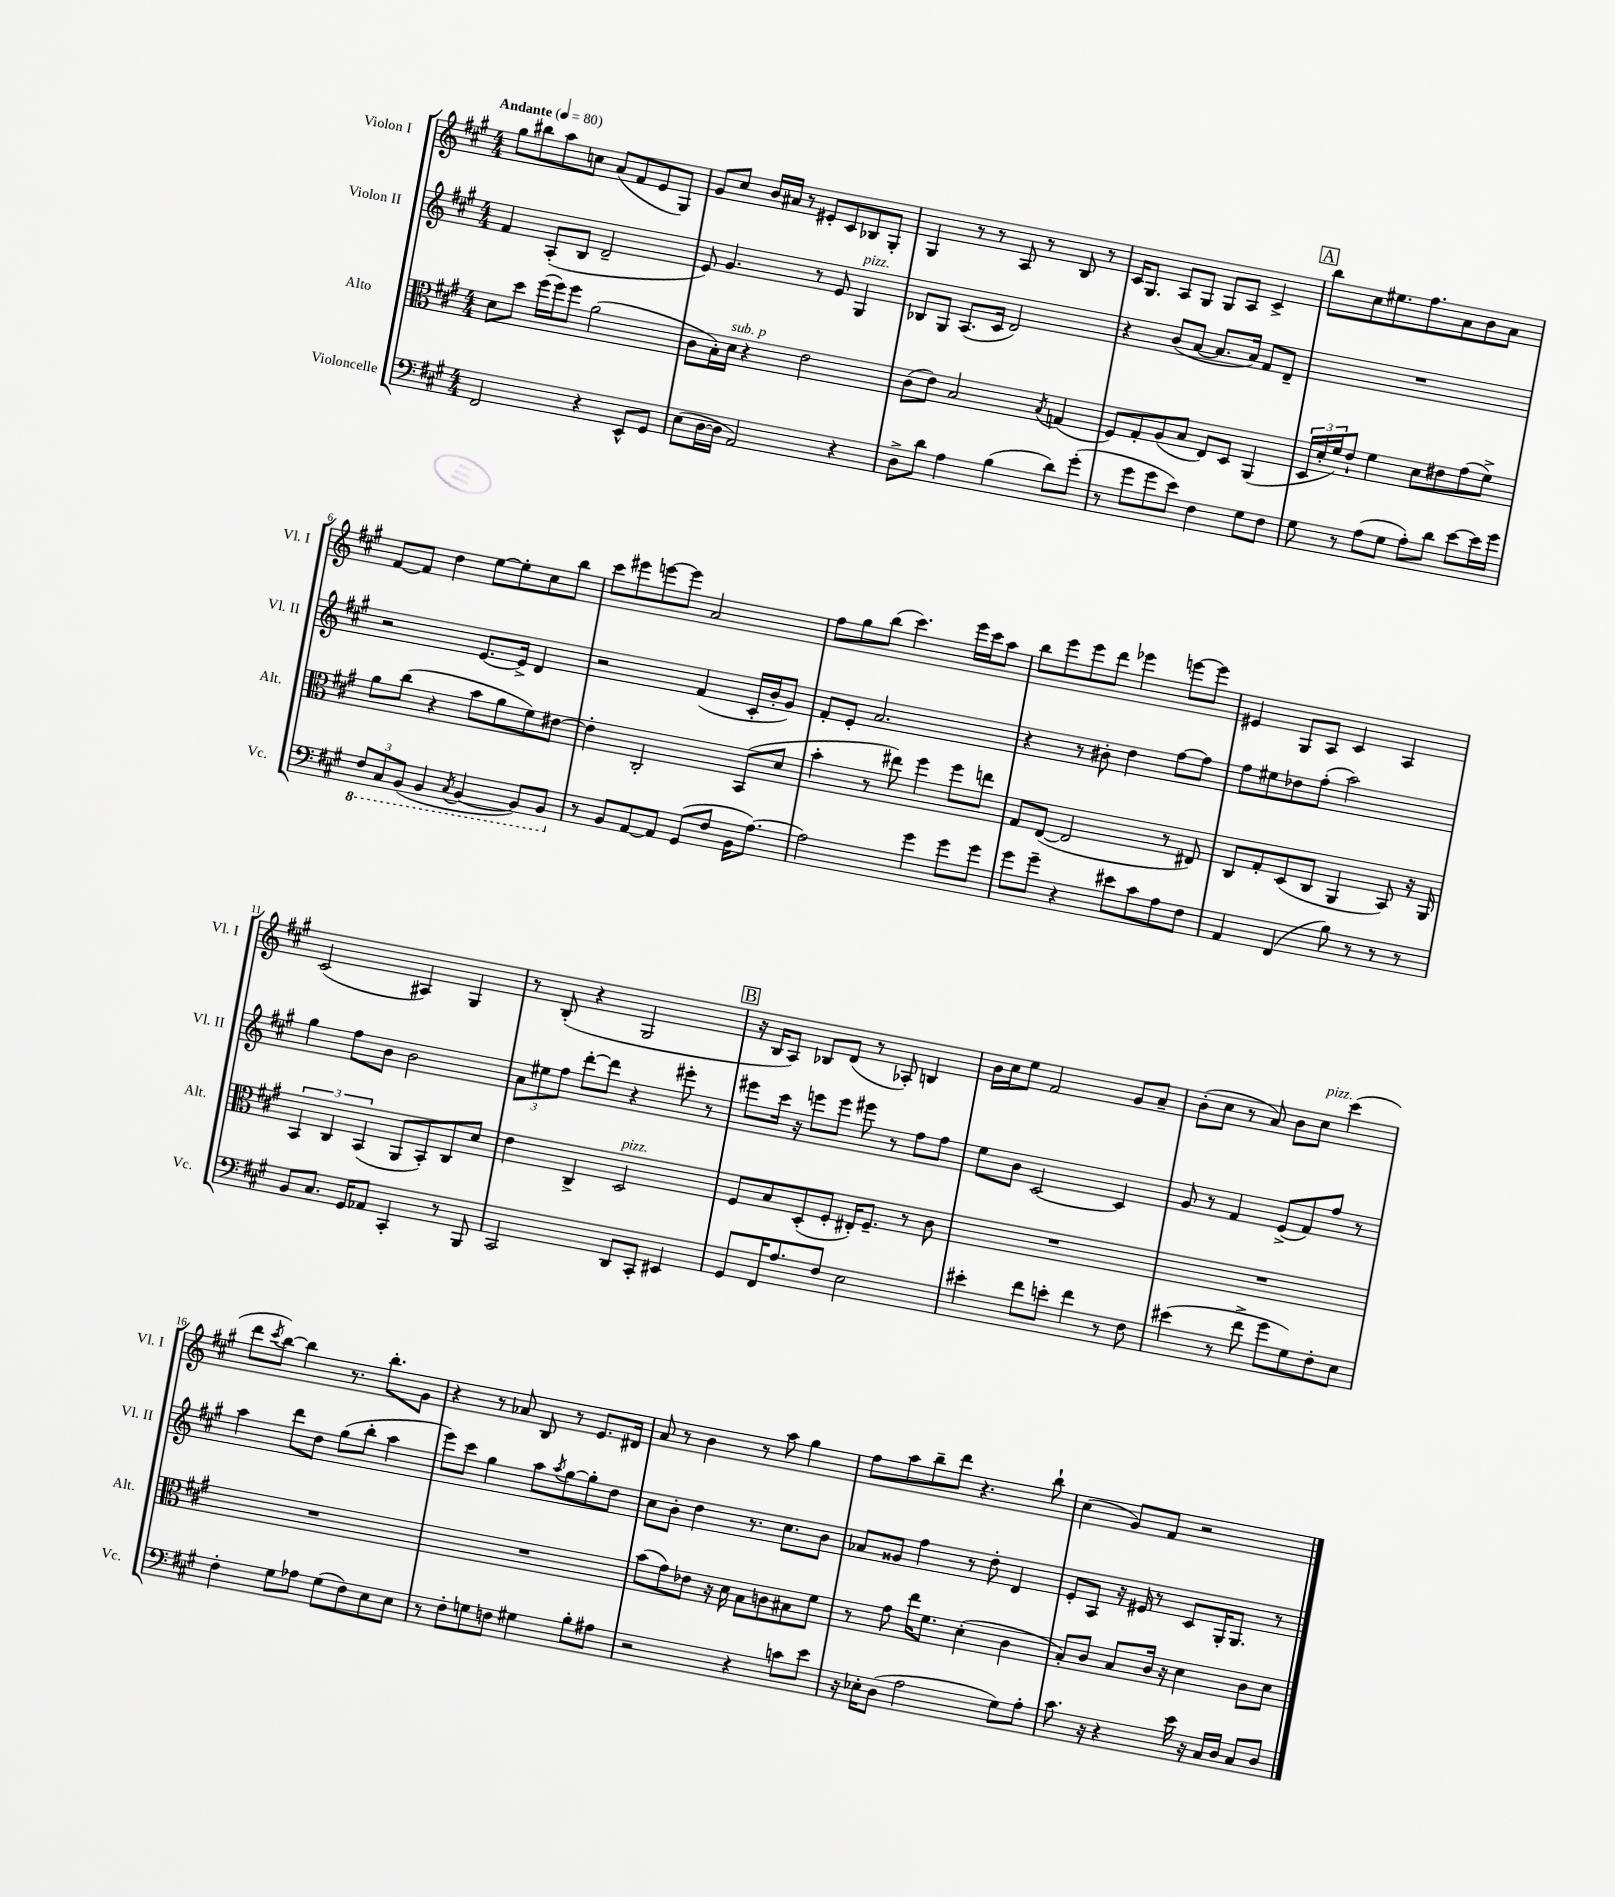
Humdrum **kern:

**kern	**kern	**kern	**kern
*staff4	*staff3	*staff2	*staff1
*clefF4	*clefC3	*clefG2	*clefG2
*k[f#c#g#]	*k[f#c#g#]	*k[f#c#g#]	*k[f#c#g#]
*M4/4	*M4/4	*M4/4	*M4/4
*MM80	*MM80	*MM80	*MM80
2FF#/	8d\L	4f#/	8gg#\L
.	8dd\J	.	8bb#\
.	(16ff#\LL	(8A'/L	8aa\
.	16ff#\J)	.	.
.	8ff#\J	8B/J	8cc\J
4r	(2a\	2d~/	(8a/L
.	.	.	8f#/
8EE^^/L	.	.	8e/
8GG#/J	.	.	8G#/J)
=	=	=	=
(8E\L	8c#\L	8e/)	8g#/L
[16D\L	16B'\L)	4.g#/	8cc#/J
16D\]JJ	16d\JJ	.	.
2AA/)	4r	.	16b/LL
.	.	.	16a#/JJ
.	.	.	8r
.	2e\	8r	8e#'/L
.	.	8e/	8c#/
4r	.	4G#/	8B-/
.	.	.	8G#'/J
=	=	=	=
8D^\L	(8c#\L	8B-/L	4G#/
8d\J	8e\J)	8G#/J	.
4A\	2B/	(8.A/L	8r
.	.	.	8r
.	.	16c#/Jk	.
(4B\	.	2d/)	8A/
.	.	.	8r
.	8qB/	.	.
8d\L)	(4G/	.	8B/
(8g#'\J	.	.	8r
=	=	=	=
8r	8F#/L)	4r	16c#/LK
.	.	.	8.G#/J
8g#\L	8G#'/	.	.
8g#\	(8A/	(8b/L	8A/L
8e\J)	8B/J	[8a/J	8G#/J
4F#\	8E/L)	8.a/]L	8G#/L
.	8D/J	.	8A/J
.	.	16a/Jk)	.
8G#\L	(4AA/	8f#/L	4c#^/
8F#\J	.	8d~/J	.
=	=	=	=
8G#\	24D/LL	1r	8bb\L
.	24d'/	.	.
.	24f#/J)	.	.
8r	8e`/J	.	8cc#\
(8A\L	4f#\	.	8.ee#\
8G#\J	.	.	.
.	.	.	8.ff#\
8A'\L)	8d\L	.	.
8d\J	8e#\	.	8a\
[8e\L	(8g#\	.	8b\
16e\]L	8f#^\J)	.	8a\J
16g#\JJ	.	.	.
=	=	=	=
12FF#/L	8a\L	2r	[8f#/L
12CC#/	.	.	.
.	(8cc#\J	.	8f#/]J
(12BBB/J	.	.	.
4BBB/	4r	.	4dd\
8qCC#/	.	.	.
[4BBB/	8b\L	[8.e/L	[8ee\L
.	8a\	.	8ee'\]
.	.	16e^/]Jk	.
8BBB/]L)	8f#\)	4d/	8cc#\
8BBB/J	[8e#\J	.	8bb\J
=	=	=	=
8r	4e#'\]	2r	8ccc#\L
8BB/L	.	.	8eee#\
[8AA/	2C#'/	.	[8eee\
8AA/]J	.	.	8eee\]J
(8GG#/L	.	(4f#/	2a/
8F#/J	.	.	.
16BB\LK	(8BB/L	16c#'/LL	.
[8.A\J)	.	16b'/J	.
.	8d/J	8g#/J)	.
=	=	=	=
2A\]	4b'\	8f#'/L	8ff#\L
.	.	8e'/J	8gg#\
.	8r	2.a/	(8bb\J
.	8ee#\)	.	4.ccc#\)
4g#\	4ff#\	.	.
8g#\L	8ff#\L	.	16eee\LL
.	.	.	16ccc#\J
8g#\J	8ee\J	.	8aa\J
=	=	=	=
8g#\L	8G#/L	4r	8bb\L
8g#~\J	([8E/J	.	8eee\
4r	2E/]	8r	8eee\
.	.	8b#'\	8ddd\J
8e#\L	.	4dd\	4eee-\
8c#\	.	.	.
8A\	8r	[8ff#\L	[8eee\L
8F#\J	8E#/)	8ff#\]J	8eee\]J
=	=	=	=
4AA/	8C#/L	8ff#\L	4e#/
.	8G#'/	8ee#\	.
(4FF#/	(8D/	8dd-\	8G#/L
.	8C#/J	(8ff#'\J	8A/J
8B\)	4AA/	2aa\)	4c#/
8r	.	.	.
8r	8BB/)	.	4A/
8r	16r	.	.
.	16AA/	.	.
=	=	=	=
8BB/L	6BB/	4gg#\	(2c#/
8.C#/J	.	.	.
.	6C#/	.	.
.	.	8ff#\L	.
16GG#/LK	.	.	.
.	(6BB/	.	.
8AA-/J	.	8b\J	.
4CC#'/	8AA/L	2b\	4A#/)
.	8BB'/)	.	.
8r	8C#/	.	4G#/
8BBB/	8d/J	.	.
=	=	=	=
2CC#/	4e\	12a\L	8r
.	.	12ee#\	.
.	.	.	(8B'/
.	.	12ff#\J	.
.	4C#^/	[8ddd'\L	4r
.	.	8ddd\]J	.
8DD/L	2D/	4r	2G#/
8CC#'/J	.	.	.
4EE#/	.	8eee#'\	.
.	.	8r	.
=	=	=	=
8GG#/L	8F#/L	8eee#\L	16r
.	.	.	16B/LK
16FF#/K	8B/	16ccc#\Jk	8A/J)
8.A/	.	16r	.
.	(8D'/	8eee\L	8B-/L
8F#/J	8F#'/J	8eee\J	(8d/J
2E\	16E#'/LK)	8eee#\	8r
.	8.F#~/J	.	.
.	.	8r	8A-'/)
.	8r	8ff#\L	4B/
.	8c#\	8ff#\J	.
=	=	=	=
4e#'\	1r	8ee\L	16b\LL
.	.	.	16cc#\J
.	.	8b\J	8ee\J
8f#\L	.	[2c#/	2f#/
8e'\J	.	.	.
4f#\	.	.	.
8r	.	4c#/]	8g#/L
8F#\	.	.	8a~/J
=	=	=	=
(4e#\	1r	8g#/	(8b'\L
.	.	8r	8cc#\J
8r	.	4f#/	8r
8f#^\	.	.	8a/)
8g#\L	.	(8e^/L	8b\L
8G#\)	.	8f#/)	8cc#\J
8F#'\	.	8ff#/J	(4ccc#\
8E\J	.	8r	.
=	=	=	=
4F#'\	1r	4aa\	8ddd\L
.	.	.	8qccc#/
.	.	.	[8bb\J)
8G#\L	.	8ddd\L	4bb\]
8A-\J	.	8dd\J	.
(8G#\L	.	(8gg#\L	8.r
8F#\)	.	8bb'\J	.
.	.	.	8.bb'\L
8E\	.	4aa\	.
8E\J	.	.	8g#\J
=	=	=	=
8r	1r	8eee\L)	4r
8F#'\L	.	8ccc#\J	.
8G\	.	4gg#\	8r
8F\J	.	.	8a-/
4G#\	.	8aa\L	8B/
.	.	8qaa/	.
.	.	[8gg#\	8r
8B'\L	.	8gg#'\]	8.e/L
8A#\J	.	8dd\J	.
.	.	.	16d#/Jk
=	=	=	=
2r	(8b\L	8cc#\L	8a/
.	8g#\)	8b'\J	8r
.	8e-\J	4dd\	4b\
.	16r	.	.
.	16d\	.	.
4r	8B\L	8.r	8r
.	8c\	.	8aa\
.	.	8.cc#\L	.
8c\L	8B#\	.	4gg#\
8e\J	8f#\J	8b\J	.
=	=	=	=
16r	8r	8a-/L	8ff#\L
16E-'\LK	.	.	.
(8D\J	8g#\	8g##/J	8aa\
2A\	16ee\LK	4ff#\	8bb~\
.	8.f#\J	.	.
.	.	.	8ddd\J
.	(4d'\	8r	4.r
.	.	8dd'\	.
8G#\L)	4c#\	4d/	.
8A'\J	.	.	8bb`\
=	=	=	=
8.c#\	8B'/L)	8e'/L	(4cc#\
.	8c#/J	8A/J	.
16r	.	.	.
4r	8B/L	16r	8g#/L)
.	.	16e#/	.
.	16c#/Jk	8r	8f#/J
.	16r	.	.
16e\	4d\	8c#/L	2r
16r	.	.	.
16C#/LL	.	16G#'/K	.
16D/JJ	.	8.G#/J	.
8C#/L	8c#\L	.	.
8D/J	8d\J	8r	.
==	==	==	==
*-	*-	*-	*-
